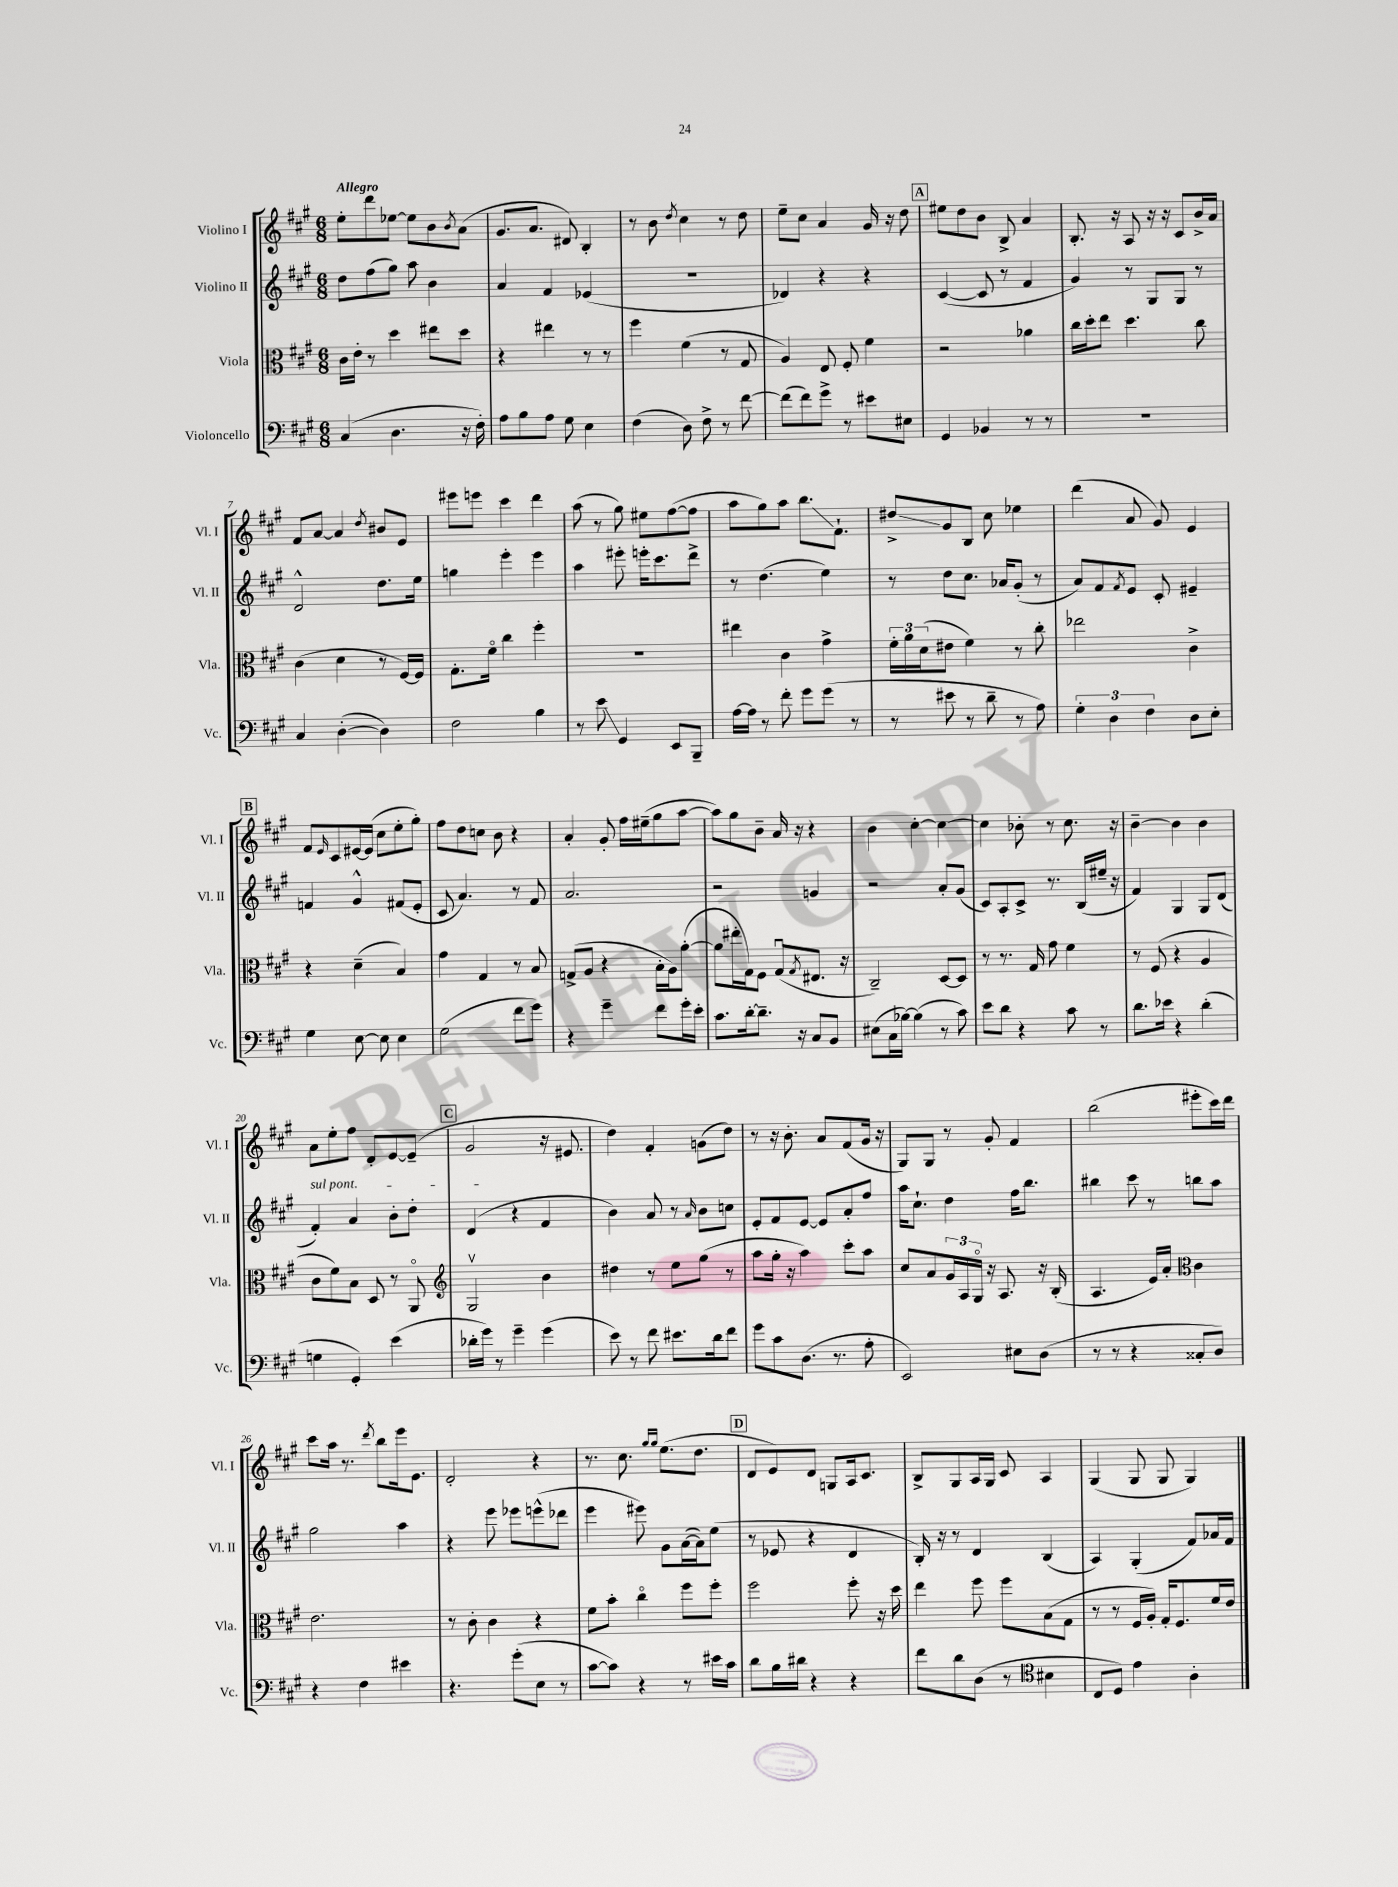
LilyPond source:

<<
\new StaffGroup <<
\new Staff = "s0" \with { instrumentName = "Violino I" shortInstrumentName = "Vl. I" } {
    \clef treble \key a \major \numericTimeSignature \time 6/8 \tempo "Allegro"
    e''8-. d'''8 ees''8~ ees''8 b'8 \acciaccatura { b'8 } a'8( |
    gis'8. a'8. dis'8) b4-. |
    r8 b'8 \acciaccatura { d''8 } cis''4 r8 d''8 |
    e''8-- cis''8 a'4 gis'16 r16 d''8 |
    \mark \markup { \box "A" } eis''8 d''8 b'8 b8-> a'4 |
    b8.-. r16 a8 r16 r16 cis'8 b'16-> a'16 |
    fis'8 a'8~ a'4 \acciaccatura { d''8 } bis'8 e'8 |
    eis'''8 e'''8 cis'''4 d'''4 |
    a''8( r8 gis''8) eis''8 fis''8~( fis''8 |
    a''8 gis''8) a''8 b''8.\glissando fis'8.-! |
    dis''8->\glissando gis'8 b8 cis''8 ees''4 |
    d'''4( a'8 gis'8) e'4 |
    \mark \markup { \box "B" } fis'8 \grace { e'16 } cis'8 eis'16~ eis'16( cis''8 e''8-. gis''8-.) |
    fis''8 d''8 c''8 b'8 r4 |
    a'4-. gis'8-. fis''16 eis''16--( gis''8 a''8~ |
    a''8) gis''8 b'8-- a'16 r16 r4 |
    b'4 cis''4~-. cis''4~ |
    cis''4 bes'8-. r8 cis''8. r16 |
    b'4~-- b'4 b'4 |
    a'8 e''8-. fis''8 d'8-. e'8~ e'8--( |
    \mark \markup { \box "C" } gis'2 r16 eis'8. |
    d''4) fis'4-. g'8( d''8) |
    r8 r16 b'8.-. a'8 fis'8( gis'16 r16 |
    gis8) gis8 r8 gis'8-. fis'4 |
    b''2( eis'''8-. cis'''16) d'''16 |
    cis'''8 a''16 r8. \acciaccatura { d'''8 } b''8 e'''16 e'8. |
    d'2-. r4 |
    r8. cis''8. \grace { gis''16 gis''16 } e''8.( d''8. |
    \mark \markup { \box "D" } d'8 e'8) d'8 g8 a16 cis'8. |
    b8-> gis8 a16 gis16 cis'8 a4 |
    gis4( gis8 gis8 gis4) \bar "|." |
}
\new Staff = "s1" \with { instrumentName = "Violino II" shortInstrumentName = "Vl. II" } {
    \clef treble \key a \major \numericTimeSignature \time 6/8
    d''8 fis''8( gis''8) a''8 b'4 |
    a'4 fis'4 ees'4( |
    R2. |
    des'4) r4 r4 |
    \mark \markup { \box "A" } cis'4~( cis'8 r8 fis'4 |
    gis'4) r8 gis8 gis8 r8 |
    d'2-^ d''8. e''16 |
    g''4 e'''4-. e'''4 |
    a''4 eis'''8-. e'''16-. cis'''8. d'''8-> |
    r8 d''4.( e''4) |
    r8 d''8 cis''8. aes'16 gis'8-.( r8 |
    a'8) fis'8 \acciaccatura { fis'8 } e'8 cis'8-. eis'4-- |
    \mark \markup { \box "B" } f'4 gis'4-^ fis'8( e'8-. |
    cis'8 a'4.) r8 fis'8 |
    a'2. |
    r2 g'4 |
    r2 a'8-. gis'8( |
    cis'8) a8-. cis'8-> r8. b16( eis''16-- r16 |
    fis'4) gis4 gis8 d'8( |
    \once \override TextSpanner.bound-details.left.text = \markup { \italic "sul pont." } fis'4-.\startTextSpan) a'4 b'8-. d''8-. |
    \mark \markup { \box "C" } d'4\stopTextSpan( r4 fis'4 |
    b'4) a'8 r8 \grace { a'16 } b'8 c''8 |
    e'8-. fis'8 e'8~ e'8 a'8-. fis''8 |
    a''16 cis''8.-! d''4 fis''16 b''8. |
    bis''4 cis'''8 r8 b''8 a''8 |
    gis''2 a''4 |
    r4 e'''8 ees'''8 e'''8-^( des'''8 |
    e'''4 eis'''8) gis'8 a'16~( a'16) e''8( |
    \mark \markup { \box "D" } r8 ees'8 r4 d'4 |
    b16-.) r16 r8 d'4 b4( |
    a4) gis4-.( fis'8) aes'16 fis'16 \bar "|." |
}
\new Staff = "s2" \with { instrumentName = "Viola" shortInstrumentName = "Vla." } {
    \clef alto \key a \major \numericTimeSignature \time 6/8
    cis'16 e'16-. r8 d''4 eis''8 d''8 |
    r4 eis''4 r8 r8 |
    fis''4 fis'4( r8 gis8 |
    a4) e8 fis8-. fis'4 |
    \mark \markup { \box "A" } r2 aes'4 |
    cis''16 d''16-. e''8 d''4. cis''8 |
    cis'4( d'4 r8 fis16~) fis16 |
    gis8.-. fis'16\flageolet cis''4 fis''4-. |
    R2. |
    eis''4 cis'4 gis'4-> |
    \tuplet 3/2 { fis'16-. a'16 d'16( } eis'8 fis'4) r8 cis''8-. |
    ees''2 cis'4-> |
    \mark \markup { \box "B" } r4 d'4--( b4) |
    gis'4 gis4 r8 b8 |
    g8->( a8 r4 b16-. a16) a'8~-.( |
    a'8 eis''16-. gis16) fis8 gis8\downbow( \acciaccatura { gis8 } eis8. r16 |
    cis2--) d8~ d8 |
    r8 r8. gis16 gis'8 fis'4 |
    r8 fis8( r4 a4 |
    cis'8 fis'8) b8 d8 r8 a,8\flageolet |
    \mark \markup { \box "C" } \clef treble gis2\upbow b'4 |
    dis''4 r8 e''8 gis''8( r8 |
    a''8 gis''16-. r16 a''4) cis'''8-. a''8 |
    cis''8 a'8 \tuplet 3/2 { gis'16 a16 gis16\flageolet } r16 a8. r16 b16-.( |
    a4. e'16) a'16-. \clef alto cis'4 |
    e'2. |
    r8 cis'8-. cis'4 r4 |
    fis'8 b'8-. cis''4\flageolet fis''8 fis''8-. |
    \mark \markup { \box "D" } fis''2 fis''8-. r16 d''16 |
    e''4 fis''8 fis''8 b8( gis8 |
    r8 r8 fis16 a16-.) gis16-. fis8. fis'16 e'16 \bar "|." |
}
\new Staff = "s3" \with { instrumentName = "Violoncello" shortInstrumentName = "Vc." } {
    \clef bass \key a \major \numericTimeSignature \time 6/8
    cis4( d4. r16 fis16-.) |
    a8 b8 a8 gis8 e4 |
    fis4( d8) fis8-> r8 fis'8~ |
    fis'8( fis'8) gis'8-> r8 eis'8 eis8 |
    \mark \markup { \box "A" } gis,4 bes,4 r8 r8 |
    R2. |
    cis4 d4~-.( d4) |
    fis2 b4 |
    r8 e'8\glissando gis,4 e,8 b,,8-- |
    a16~ a16 r8 fis'8-. gis'8 gis'8( r8 |
    r8 eis'8 r8 d'8-- r8 a8) |
    \tuplet 3/2 { gis4-. d4 fis4 } d8 e8-. |
    \mark \markup { \box "B" } gis4 e8~ e8 e4 |
    gis2( fis'8 gis'8) |
    r4 gis'4-- fis'8 gis'16-. e'16-. |
    cis'8. d'16~-. d'8.-- r16 cis8 b,8 |
    eis8( cis16 bes16~) bes4( r8 cis'8) |
    e'8 d'8 r4 cis'8 r8 |
    d'8. ees'16 r4 d'4-.( |
    g4 gis,4-.) e'4( |
    \mark \markup { \box "C" } des'16-. gis'16) r8 gis'4-- gis'4( |
    e'8) r8 fis'8 eis'8. d'16 fis'8 |
    gis'8 cis'8 d8.( r8. a8-. |
    e,2) eis8 d8( |
    r8 r8 r4 cisis8-. d8) |
    r4 fis4 eis'4 |
    r4. gis'8-.( e8 r8 |
    cis'8~ cis'8) r4 r8 eis'16 cis'16 |
    \mark \markup { \box "D" } d'8 b16 dis'16 r4 r4 |
    fis'8 d'8 d8( r8 \clef tenor bis4 |
    cis8 d8) e'4 a4-. \bar "|." |
}
>>
>>
